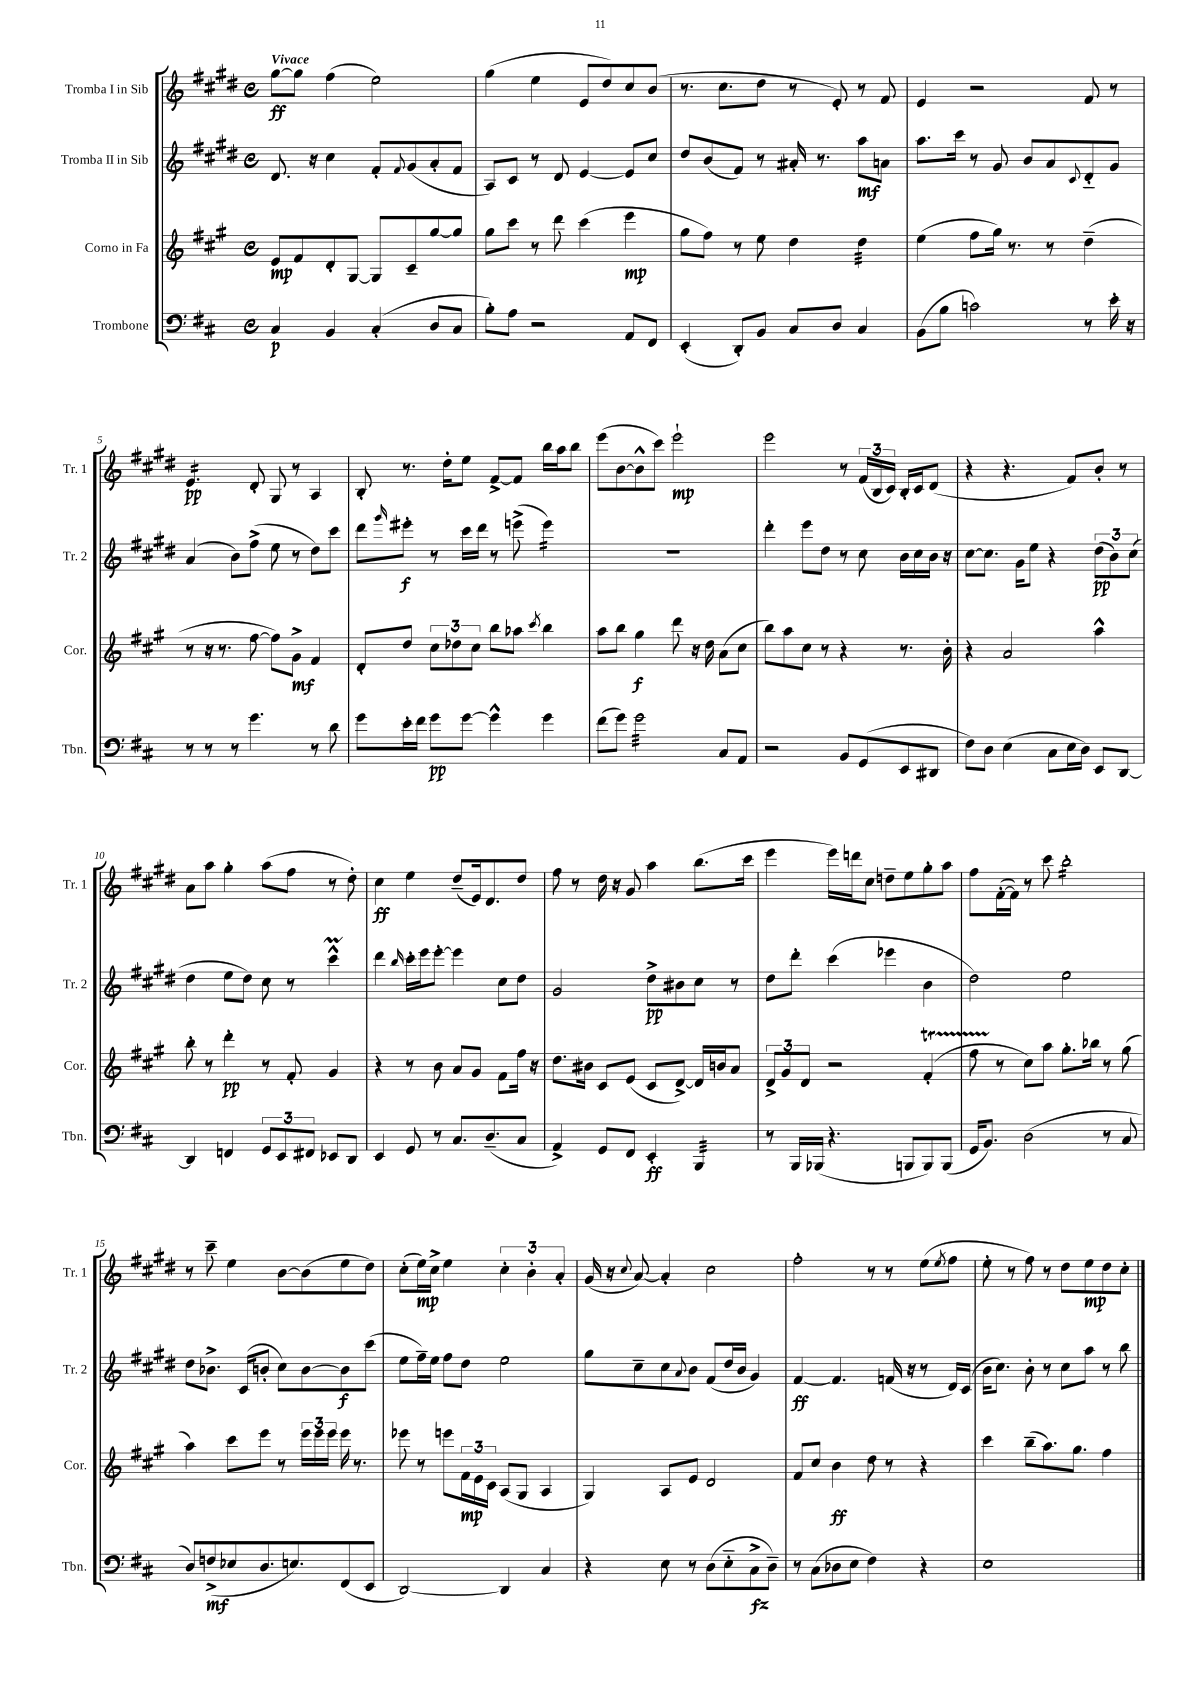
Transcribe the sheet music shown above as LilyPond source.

<<
\new StaffGroup <<
\new Staff = "s0" \with { instrumentName = "Tromba I in Sib" shortInstrumentName = "Tr. 1" } {
    \clef treble \key e \major \defaultTimeSignature \time 4/4 \tempo "Vivace"
    gis''8~\ff gis''8 fis''4( e''2) |
    gis''4( e''4 e'8 dis''8) cis''8 b'8( |
    r8. cis''8. dis''8 r8 e'8-.) r8 fis'8 |
    e'4 r2 fis'8 r8 |
    e'4.:16\pp dis'8-. gis8 r8 a4 |
    b8-. r8. dis''16-. e''8 fis'8~-> fis'8 b''16 a''16 b''8 |
    e'''8( b'8~ b'8-^ cis'''8) e'''2-!\mp |
    e'''2 r8 \tuplet 3/2 { fis'16( b16 cis'16) } b16-. cis'16 dis'8( |
    r4 r4. fis'8) b'8-. r8 |
    a'8 a''8 gis''4-. a''8( fis''8 r8 dis''8-.) |
    cis''4\ff e''4 dis''8--( e'16) dis'8. dis''8 |
    fis''8 r8 dis''16 r16 gis'8 a''4 b''8.( cis'''16 |
    e'''4 e'''16) d'''16 cis''8 d''8-- e''8 gis''8-. a''8 |
    fis''8 fis'16~-.( fis'16) r8 cis'''8 b''2:16-. |
    r8 cis'''8-- e''4 b'8~ b'8( e''8 dis''8) |
    cis''8-.( e''16\mp) cis''16-> e''4 \tuplet 3/2 { cis''4-. b'4-. a'4-. } |
    gis'16( r16 \appoggiatura { cis''8 } a'8~) a'4-. cis''2 |
    fis''2-. r8 r8 e''8( \acciaccatura { e''8 } fis''8 |
    e''8-. r8 fis''8) r8 dis''8 e''8\mp dis''8 cis''8-. \bar "|." |
}
\new Staff = "s1" \with { instrumentName = "Tromba II in Sib" shortInstrumentName = "Tr. 2" } {
    \clef treble \key e \major \defaultTimeSignature \time 4/4
    dis'8. r16 cis''4 fis'8-. \appoggiatura { fis'8 } gis'8( a'8-. fis'8 |
    a8) cis'8 r8 dis'8 e'4~ e'8 cis''8 |
    dis''8 b'8( fis'8) r8 ais'16-. r8. a''8\mf a'8 |
    a''8. cis'''16 r8 gis'8 b'8 a'8 \appoggiatura { cis'8 } dis'8-_ gis'8 |
    a'4( b'8) fis''8->( e''8 r8 dis''8) cis'''8 |
    dis'''8 \grace { gis'''16 } eis'''8-.\f r8 cis'''16 dis'''16 r8 e'''8->( e'''4:16) |
    r1 |
    dis'''4-. e'''8 dis''8 r8 cis''8 b'16 cis''16 b'16 r16 |
    cis''8~ cis''8. gis'16 e''8 r4 \tuplet 3/2 { dis''8\pp( b'8) cis''8( } |
    dis''4 e''8 dis''8) cis''8 r8 cis'''4-^\prall |
    dis'''4 \grace { b''16 } cis'''16-. e'''16 e'''8~-. e'''4 cis''8 dis''8 |
    gis'2 dis''8->\pp bis'8 cis''8 r8 |
    dis''8 dis'''8-. cis'''4( ees'''4 b'4 |
    dis''2) e''2 |
    dis''8 bes'8.-> cis'16( b'8-. cis''8) b'8~ b'8\f cis'''8( |
    e''8 fis''16--) e''16 fis''8 dis''8 e''2 |
    gis''8 cis''8-- cis''8 \appoggiatura { a'8 } b'8 fis'8( dis''16 b'16 gis'4) |
    fis'4~\ff fis'4. f'16( r16 r8 dis'16) cis'16( |
    b'16 cis''8.) b'8-. r8 cis''8 a''8 r8 b''8 \bar "|." |
}
\new Staff = "s2" \with { instrumentName = "Corno in Fa" shortInstrumentName = "Cor." } {
    \clef treble \key a \major \defaultTimeSignature \time 4/4
    e'8\mp fis'8 d'8-. gis8~ gis8 cis'8-- gis''8~ gis''8 |
    gis''8 cis'''8 r8 d'''8 cis'''4( e'''4\mp |
    gis''8 fis''8) r8 e''8 d''4 d''4:32 |
    e''4( fis''8 gis''16) r8. r8 d''4--( |
    r8 r16 r8. fis''8~ fis''8) gis'8->\mf fis'4 |
    d'8-. d''8 \tuplet 3/2 { cis''8 des''8 cis''8 } b''8 aes''8 \acciaccatura { cis'''8 } b''4 |
    a''8 b''8 gis''4\f d'''8 r16 d''16 a'8( cis''8 |
    b''8) a''8 cis''8 r8 r4 r8. b'16-. |
    r4 a'2 a''4-^ |
    b''8-. r8 d'''4-.\pp r8 fis'8-. gis'4 |
    r4 r8 b'8 a'8 gis'8 fis'8 fis''16 r16 |
    d''8. bis'16 cis'8 e'8( cis'8 d'8~->) d'16 b'16 a'8 |
    \tuplet 3/2 { d'8-> gis'8 d'8 } r2 fis'4-.\startTrillSpan( |
    fis''8 r8\stopTrillSpan cis''8) a''8 gis''8.-. bes''16 r8 gis''8( |
    a''4) cis'''8 e'''8 r8 \tuplet 3/2 { e'''16 e'''16 e'''16 } e'''16 r8. |
    ees'''8 r8 e'''8 \tuplet 3/2 { fis'16\mp e'16 cis'16 } a8( gis8 a4 |
    gis4) a8 e'8 d'2 |
    fis'8 cis''8 b'4\ff d''8 r8 r4 |
    cis'''4 b''8--( a''8.) gis''8. fis''4 \bar "|." |
}
\new Staff = "s3" \with { instrumentName = "Trombone" shortInstrumentName = "Tbn." } {
    \clef bass \key d \major \defaultTimeSignature \time 4/4
    cis4\p b,4 cis4-.( d8 cis8 |
    b8-.) a8 r2 a,8 fis,8 |
    e,4-.( d,8-.) b,8 cis8 d8 cis4 |
    b,8( b8 c'2) r8 e'16-. r16 |
    r8 r8 r8 g'4. r8 d'8 |
    g'8 e'16-. fis'16 g'8\pp g'8~ g'4-^ g'4 |
    fis'8( g'8) g'2:32 cis8 a,8 |
    r2 b,8 g,8( e,8 dis,8 |
    fis8) d8 e4( cis8 e16 d16) e,8 d,8~ |
    d,4 f,4 \tuplet 3/2 { g,8 e,8 fis,8 } ees,8 d,8 |
    e,4 g,8 r8 cis8. d8.--( cis8 |
    a,4->) g,8 fis,8 e,4-.\ff b,,4:32 |
    r8 b,,16 bes,,16( r4. b,,8 b,,8) b,,8( |
    g,16 b,8.) d2( r8 cis8 |
    d8) f8->\mf( ees8 d8. e8.) fis,8( e,8 |
    d,2~) d,4 cis4 |
    r4 e8 r8 d8( e8-_ cis8->\fz d8--) |
    r8 cis8( des8 e8 fis4) r4 |
    e1 \bar "|." |
}
>>
>>
